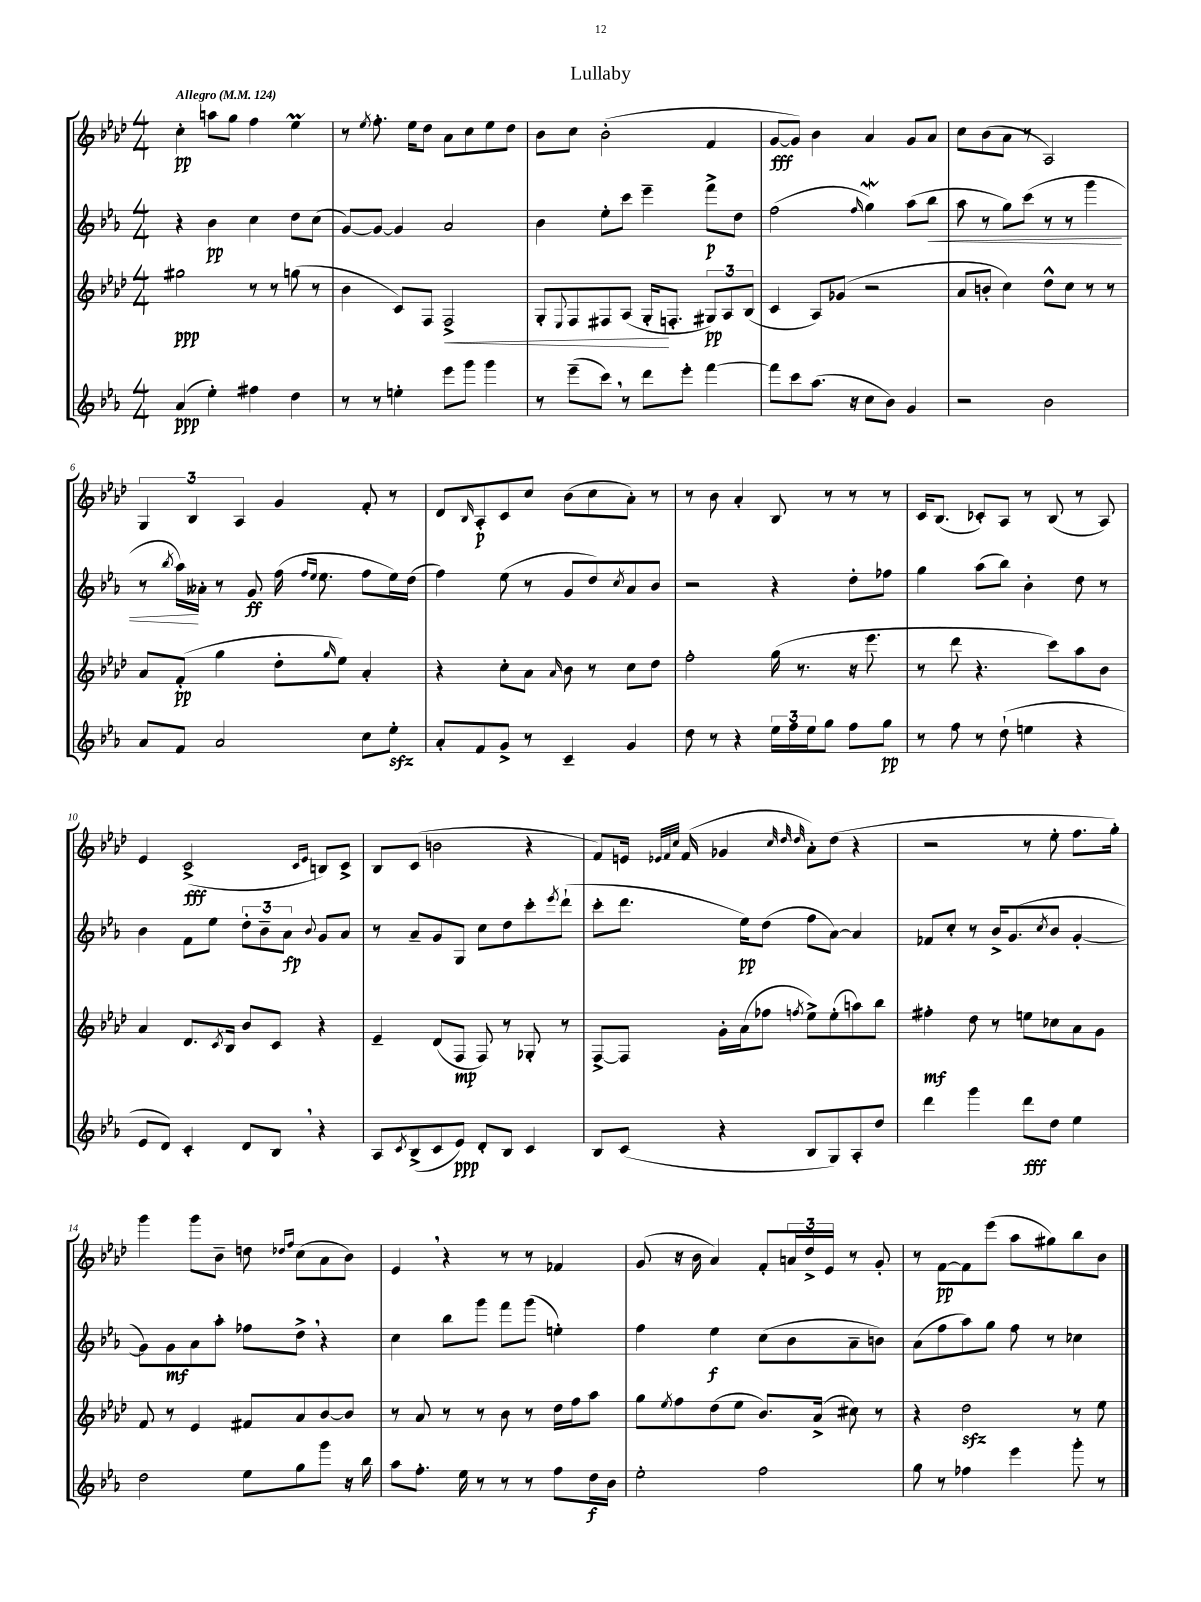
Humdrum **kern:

**kern	**dynam	**kern	**dynam	**kern	**dynam	**kern	**dynam
*part4	*part4	*part3	*part3	*part2	*part2	*part1	*part1
*staff4	*staff4	*staff3	*staff3	*staff2	*staff2	*staff1	*staff1
*clefG2	*	*clefG2	*	*clefG2	*	*clefG2	*
*k[b-e-a-]	*	*k[b-e-a-d-]	*	*k[b-e-a-]	*	*k[b-e-a-d-]	*
*M4/4	*	*M4/4	*	*M4/4	*	*M4/4	*
*MM124	*	*MM124	*	*MM124	*	*MM124	*
=1	=1	=1	=1	=1	=1	=1	=1
!	!	!	!	!	!	!LO:TX:a:B:t=Allegro	!
(4a-/	ppp	2gg#X\	ppp	4r	.	4cc'\	pp
4ee-'\)	.	.	.	4b-\	pp	8aan\L	.
.	.	.	.	.	.	8gg\J	.
4ff#X\	.	8r	.	4cc\	.	4ff\	.
.	.	8r	.	.	.	.	.
4dd\	.	(8ggn\	.	8dd\L	.	4ee-M\	.
.	.	8r	.	(8cc\J	.	.	.
=2	=2	=2	=2	=2	=2	=2	=2
8r	.	4b-\	.	[8g/L)	.	8r	.
.	.	.	.	.	.	8qee-/	.
8r	.	.	.	8g/J_	.	8.ff'\	.
4een'\	.	8c/L)	.	4g/]	.	.	.
.	.	.	.	.	.	16ee-\KL	.
.	.	8F/J	.	.	.	8dd-\J	.
!	!	!	!LO:HP:b	!	!	!	!
8eee-\L	.	2F^/	<	2a-/	.	8a-\L	.
8ggg\J	.	.	.	.	.	8cc\	.
4ggg\	.	.	.	.	.	8ee-\	.
.	.	.	.	.	.	8dd-\J	.
=3	=3	=3	=3	=3	=3	=3	=3
8r	.	8G'/L	.	4b-\	.	8b-\L	.
.	.	8qqE-/	.	.	.	.	.
(8eee-~\L	.	8F/	.	.	.	8cc\J	.
8ccc,\J)	.	8F#X/	.	8ee-'\L	.	(2b-'\	.
8r	.	(8A-/J	.	8ccc\J	.	.	.
8ddd\L	.	16G'/KL	.	4eee-~\	.	.	.
.	.	8.Fn'/J	[	.	.	.	.
8eee-'\J	.	.	.	.	.	.	.
[4fff\	.	12G#X/L)	pp	8fff^\L	p	4f/	.
.	.	12A-/	.	.	.	.	.
.	.	.	.	8dd\J	.	.	.
.	.	(12B-/J	.	.	.	.	.
=4	=4	=4	=4	=4	=4	=4	=4
8fff\L]	.	4c/	.	(2ff\	.	[8g/L	fff
8ccc\	.	.	.	.	.	8g/J])	.
(8.aa-\J	.	8A-/L)	.	.	.	4b-\	.
.	.	(8g-X/J	.	.	.	.	.
16r	.	.	.	.	.	.	.
.	.	.	.	16qqff/	.	.	.
8cc\L	.	2r	.	4ggW\)	.	4a-/	.
8b-\J)	.	.	.	.	.	.	.
4g/	.	.	.	(8aa-\L	.	8g/L	.
!	!	!	!	!	!LO:HP:b	!	!
.	.	.	.	8bb-\J	<	8a-/J	.
=5	=5	=5	=5	=5	=5	=5	=5
2r	.	8a-/L	.	8aa-\	.	8cc\L	.
.	.	8bn'/J	.	8r	.	(8b-\	.
.	.	4cc\)	.	8gg\L)	.	8a-\J	.
.	.	.	.	(8ccc\J	.	8r	.
2b-\	.	8dd-^^\L	.	8r	.	2A-/)	.
.	.	8cc\J	.	8r	.	.	.
.	.	8r	.	4ggg\	.	.	.
.	.	8r	.	.	.	.	.
!!LO:LB:g=z
=6	=6	=6	=6	=6	=6	=6	=6
8a-/L	.	8a-/L	.	8r	.	6G/	.
.	.	.	.	8qbb-/	.	.	.
8f/J	.	(8f'/J	pp	16aa-\LL)	.	.	.
.	.	.	.	.	.	6B-/	.
.	.	.	.	16a--X'\JJ	[	.	.
2a-/	.	4gg\	.	8r	.	.	.
.	.	.	.	.	.	6A-/	.
.	.	.	.	8g/	ff	.	.
.	.	8dd-'\L	.	(16ff\	.	4g/	.
.	.	.	.	16qqff/LL	.	.	.
.	.	.	.	16qqee-/JJ	.	.	.
.	.	.	.	8.ee-\	.	.	.
.	.	16qqgg/	.	.	.	.	.
.	.	8ee-\J)	.	.	.	.	.
8cc\L	.	4a-'/	.	8ff\L	.	8f'/	.
8ee-zz'\J	.	.	.	16ee-\L)	.	8r	.
.	.	.	.	(16dd\JJ	.	.	.
=7	=7	=7	=7	=7	=7	=7	=7
8a-'/L	.	4r	.	4ff\)	.	8d-/L	.
.	.	.	.	.	.	16qqB-/	.
8f/	.	.	.	.	.	8A-'/	p
8g^/J	.	8cc'\L	.	(8ee-\	.	8c/	.
8r	.	8a-\J	.	8r	.	8cc/J	.
.	.	16qqa-/	.	.	.	.	.
4c~/	.	8b-\	.	8g/L	.	(8b-\L	.
.	.	8r	.	8dd/)	.	8cc\	.
.	.	.	.	8qcc/	.	.	.
4g/	.	8cc\L	.	8a-/	.	8a-'\J)	.
.	.	8dd-\J	.	8b-/J	.	8r	.
=8	=8	=8	=8	=8	=8	=8	=8
8dd\	.	2ff'\	.	2r	.	8r	.
8r	.	.	.	.	.	8b-\	.
4r	.	.	.	.	.	4a-'/	.
24ee-\LL	.	(16gg\	.	4r	.	8B-/	.
24ff\	.	.	.	.	.	.	.
.	.	8.r	.	.	.	.	.
24ee-\J	.	.	.	.	.	.	.
8gg\J	.	.	.	.	.	8r	.
8ff\L	.	16r	.	8dd'\L	.	8r	.
.	.	8.eee-\	.	.	.	.	.
8gg\J	pp	.	.	8ff-X\J	.	8r	.
=9	=9	=9	=9	=9	=9	=9	=9
8r	.	8r	.	4gg\	.	16c/KL	.
.	.	.	.	.	.	(8.B-/J	.
8ff\	.	8ddd-\	.	.	.	.	.
8r	.	4.r	.	(8aa-\L	.	8c-X'/L)	.
(8dd`\	.	.	.	8bb-\J)	.	8A-/J	.
4een\	.	.	.	4b-'\	.	8r	.
.	.	8ccc\L)	.	.	.	(8B-/	.
4r	.	8aa-\	.	8dd\	.	8r	.
.	.	8b-\J	.	8r	.	8A-/)	.
!!LO:LB:g=z
=10	=10	=10	=10	=10	=10	=10	=10
8e-/L	.	4a-/	.	4b-\	.	4e-/	.
8d/J)	.	.	.	.	.	.	.
4c'/	.	8.d-/L	.	8f\L	.	(2c^/	fff
.	.	.	.	8ee-\J	.	.	.
.	.	8qc/	.	.	.	.	.
.	.	16B-/Jk	.	.	.	.	.
8d/L	.	8b-/L	.	12dd'\L	.	.	.
.	.	.	.	12b-~\	.	.	.
8B-,/J	.	8c/J	.	.	.	.	.
.	.	.	.	12a-\J	fp	.	.
.	.	.	.	.	.	16qqc/LL	.
.	.	.	.	8qqb-/	.	16qqe-/JJ	.
4r	.	4r	.	8g/L	.	8Bn/L)	.
.	.	.	.	8a-/J	.	8c^/J	.
=11	=11	=11	=11	=11	=11	=11	=11
8A-/L	.	4e-~/	.	8r	.	8B-/L	.
8qc/	.	.	.	.	.	.	.
(8B-^/	.	.	.	8a-~/L	.	(8c/J	.
8c/	.	(8d-/L	.	8g/	.	2bn\	.
8e-/J)	ppp	8F/J	mp	8G/J	.	.	.
8d'/L	.	8F/)	.	8cc\L	.	.	.
8B-/J	.	8r	.	8dd\	.	.	.
4c/	.	8G-X'/	.	8ccc'\	.	4r	.
.	.	.	.	8qeee-/	.	.	.
.	.	8r	.	(8ddd`\J	.	.	.
=12	=12	=12	=12	=12	=12	=12	=12
8B-/L	.	[8F^/L	.	8ccc'\L	.	8f/L)	.
(8c/J	.	8F/J]	.	8.ddd\J	.	16en/Jk	.
.	.	.	.	.	.	32qqe-X/LLL	.
.	.	.	.	.	.	32qqf/	.
.	.	.	.	.	.	32qqcc/JJJ	.
.	.	.	.	.	.	(16f/	.
4r	.	16g'\LL	.	.	.	4g-X/	.
.	.	(16a-\J	.	16ee-\KL)	pp	.	.
.	.	8ff-X\J	.	(8dd\J	.	.	.
.	.	.	.	.	.	32qqcc/	.
.	.	.	.	.	.	32qqdd-/	.
.	.	8qffn/	.	.	.	32qqdd-/	.
8B-/L	.	8ee-^\L)	.	8ff\L	.	8a-'\L)	.
8G/)	.	(8ee-'\	.	[8a-\J)	.	(8dd-\J	.
8A-'/	.	8aan\)	.	4a-/]	.	4r	.
8dd/J	.	8bb-\J	.	.	.	.	.
=13	=13	=13	=13	=13	=13	=13	=13
4ddd\	.	4ff#X'\	mf	8f-X/L	.	2r	.
.	.	.	.	8cc'/J	.	.	.
4ggg\	.	8dd-\	.	8r	.	.	.
.	.	8r	.	16b-^/KL	.	.	.
.	.	.	.	(8.g/	.	.	.
8ddd\L	fff	8een\L	.	.	.	8r	.
.	.	.	.	8qcc/	.	.	.
8dd\J	.	8cc-X\	.	8b-/J	.	8ee-'\	.
4ee-\	.	8a-\	.	[4g'/	.	8.ff\L	.
.	.	8g\J	.	.	.	.	.
.	.	.	.	.	.	16gg'\Jk)	.
!!LO:LB:g=z
=14	=14	=14	=14	=14	=14	=14	=14
2dd\	.	8f/	.	8g\L])	.	4ggg\	.
.	.	8r	.	8g\	mf	.	.
.	.	4e-/	.	8a-\	.	8ggg\L	.
.	.	.	.	8aa-'\J	.	8b-~\J	.
8ee-\L	.	8f#X/L	.	8ff-X\L	.	8ddn\	.
.	.	.	.	.	.	16qqdd-X/LL	.
.	.	.	.	.	.	16qqff/JJ	.
8gg\	.	8a-/	.	8dd^,\J	.	(8cc\L	.
8ggg\J	.	[8b-/	.	4r	.	8a-\	.
16r	.	8b-/J]	.	.	.	8b-\J)	.
16bb-\	.	.	.	.	.	.	.
=15	=15	=15	=15	=15	=15	=15	=15
8aa-\L	.	8r	.	4cc\	.	4e-,/	.
8.ff'\J	.	8a-/	.	.	.	.	.
.	.	8r	.	8bb-\L	.	4r	.
16ee-\	.	.	.	.	.	.	.
8r	.	8r	.	8ggg\J	.	.	.
8r	.	8b-\	.	8fff\L	.	8r	.
8r	.	8r	.	(8ggg\J	.	8r	.
8ff\L	.	16dd-\LL	.	4een'\)	.	4f-X/	.
.	.	16ff\J	.	.	.	.	.
16dd\L	f	8aa-\J	.	.	.	.	.
16b-\JJ	.	.	.	.	.	.	.
=16	=16	=16	=16	=16	=16	=16	=16
2ee-'\	.	8gg\L	.	4ff\	.	(8g/	.
.	.	8qee-/	.	.	.	.	.
.	.	8ff\	.	.	.	16r	.
.	.	.	.	.	.	16b-\	.
.	.	(8dd-\	.	4ee-\	f	4a-/)	.
.	.	8ee-\J	.	.	.	.	.
2ff\	.	8.b-/L)	.	(8cc\L	.	8f'/L	.
.	.	.	.	8b-\	.	24an/L	.
.	.	.	.	.	.	24dd-^/	.
.	.	(16a-^/Jk	.	.	.	.	.
.	.	.	.	.	.	24e-/JJ	.
.	.	8cc#X\)	.	8a-~\	.	8r	.
.	.	8r	.	8bn\J)	.	8g'/	.
=17	=17	=17	=17	=17	=17	=17	=17
8gg\	.	4r	.	(8a-\L	.	8r	.
8r	.	.	.	8ff\	.	[8f\L	pp
4ff-X\	.	2dd-zz\	.	8aa-\)	.	8f\]	.
.	.	.	.	8gg\J	.	(8eee-\J	.
4eee-\	.	.	.	8ff\	.	8aa-\L	.
.	.	.	.	8r	.	8gg#X\)	.
8ggg'\	.	8r	.	4cc-X\	.	8bb-\	.
8r	.	8ee-\	.	.	.	8b-\J	.
==	==	==	==	==	==	==	==
*-	*-	*-	*-	*-	*-	*-	*-
